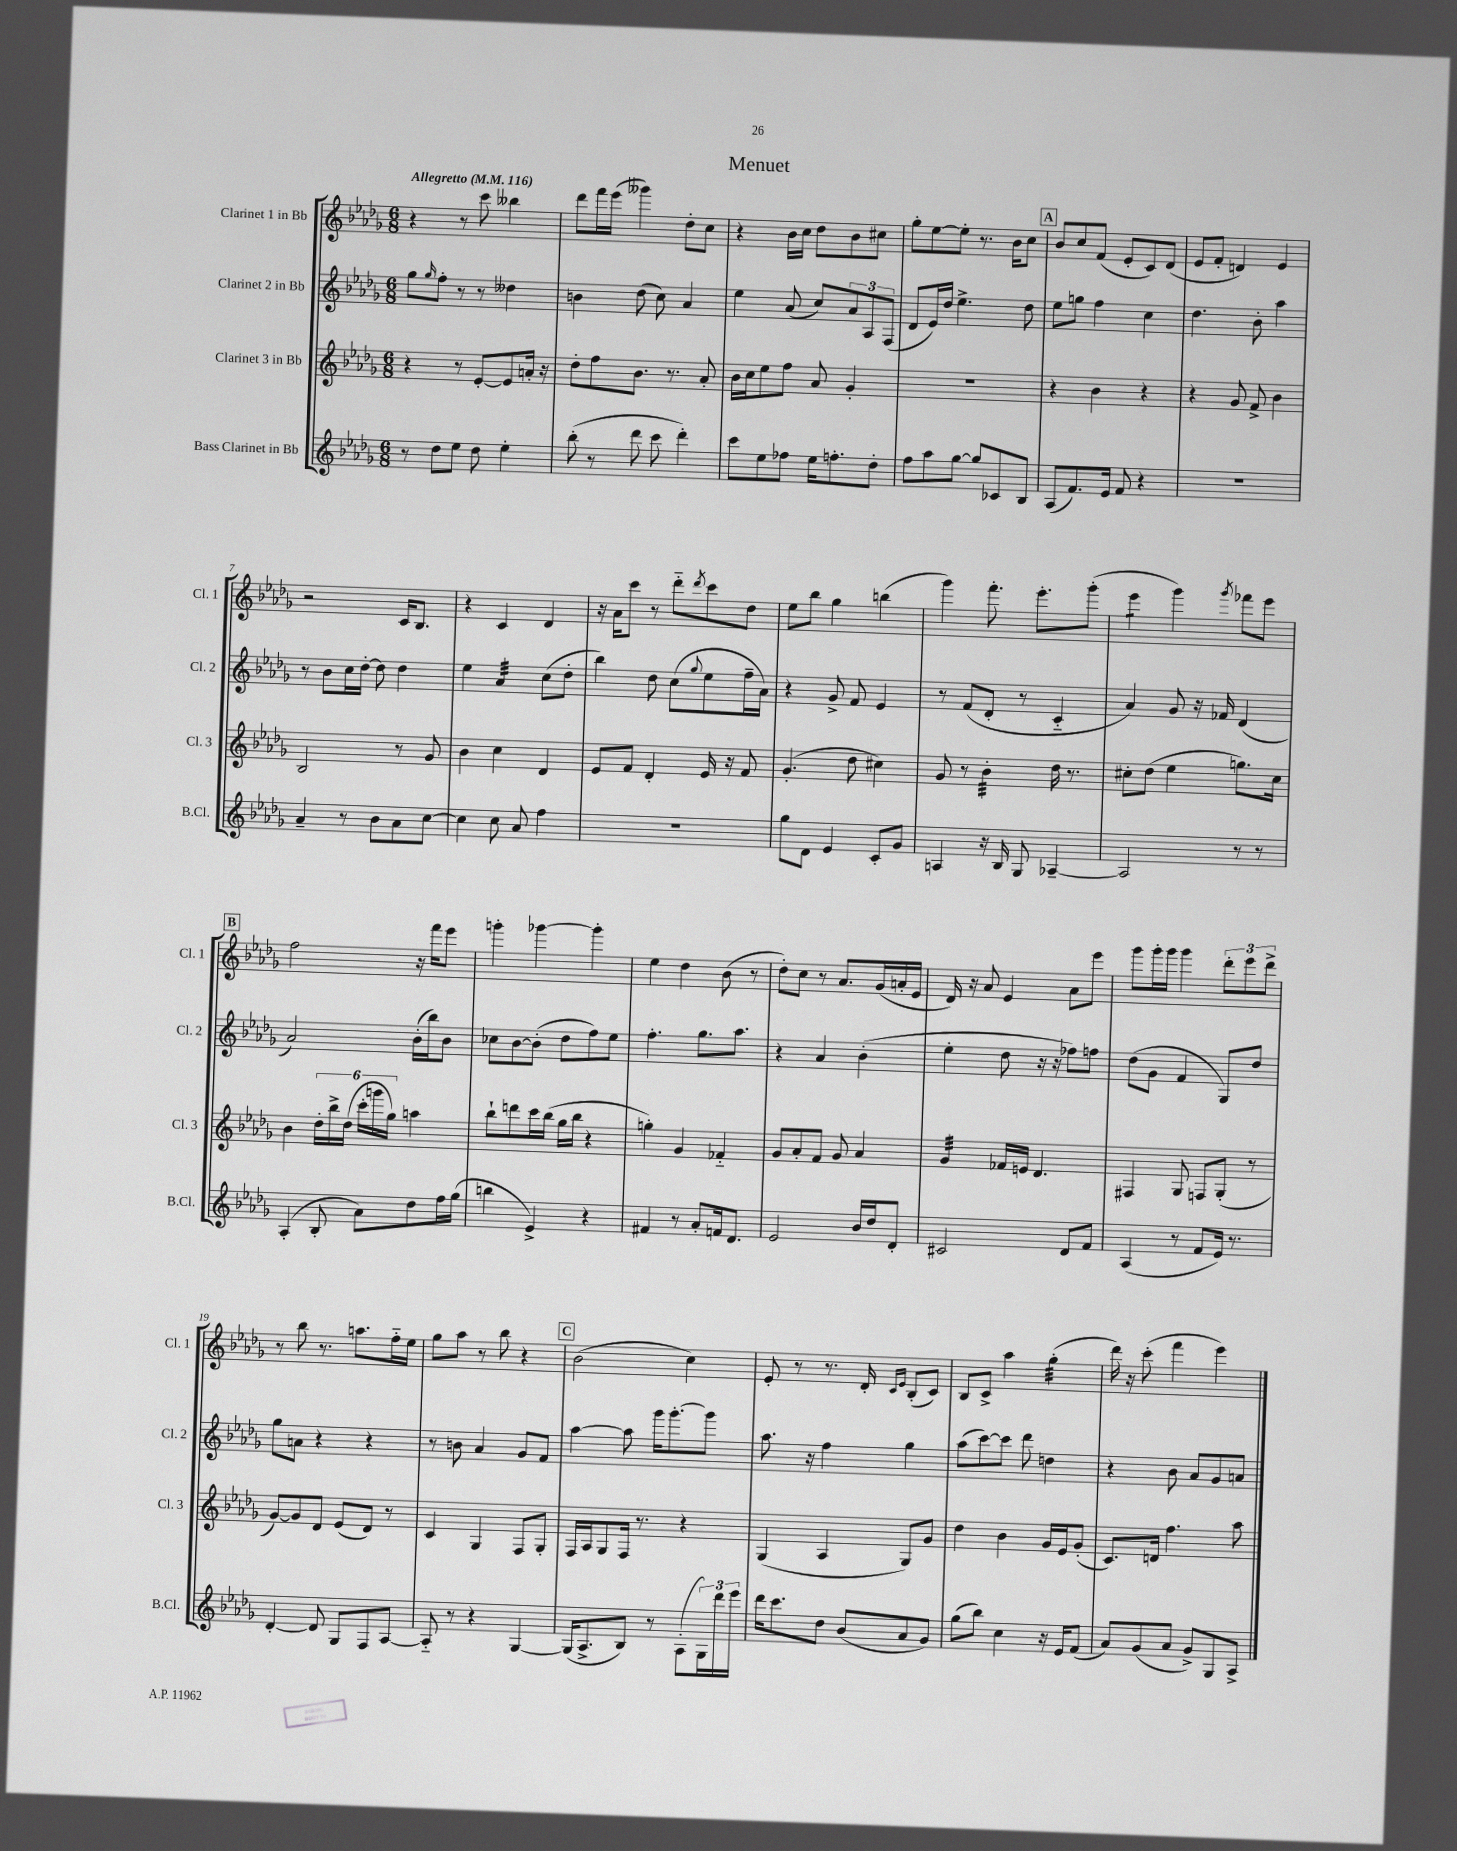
\header { title = "Menuet" }
<<
\new StaffGroup <<
\new Staff = "s0" \with { instrumentName = "Clarinet 1 in Bb" shortInstrumentName = "Cl. 1" } {
    \clef treble \key des \major \numericTimeSignature \time 6/8 \tempo "Allegretto" 4 = 116
    r4 r8 c'''8 beses''4 |
    des'''8 f'''16 ees'''16( geses'''4) des''8-. c''8 |
    r4 bes'16 c''16 des''8 bes'8 cis''8 |
    ges''8-. ees''8~ ees''8-. r8. bes'16 c''8 |
    \mark \markup { \box "A" } bes'8 c''8 f'8( ees'8-. c'8) des'8( |
    ees'8 f'8-. d'4) ees'4 |
    r2 c'16 bes8. |
    r4 c'4 des'4 |
    r16 aes'16 c'''8 r8 des'''8-_ \acciaccatura { des'''8 } c'''8 des''8 |
    ees''8 bes''8 ges''4 b''4( |
    ges'''4) f'''8.-. ees'''8.-. ges'''8-.( |
    ees'''4:8 ges'''4) \acciaccatura { ges'''8 } fes'''8 ees'''8 |
    \mark \markup { \box "B" } f''2 r16 f'''16 ees'''8 |
    g'''4-. ges'''4~ ges'''4-. |
    ees''4 des''4 bes'8( r8 |
    des''8-.) c''8 r8 aes'8. ges'16( a'16-. ees'16 |
    des'16) r16 aes'8 ees'4 aes'8 ees'''8 |
    ges'''8 ges'''16-. ges'''16 ges'''4 \tuplet 3/2 { des'''8-. ees'''8 des'''8-> } |
    r8 bes''8 r8. a''8. f''16-_ ees''16 |
    ges''8 aes''8 r8 bes''8 r4 |
    \mark \markup { \box "C" } bes'2( c''4) |
    ees'8-. r8 r8. des'16-. \grace { c'16 ees'16 } bes8-.( c'8) |
    bes8 c'8-> aes''4 ges''4:32-.( |
    des'''16) r16 c'''8-.( f'''4 ees'''4) \bar "|." |
}
\new Staff = "s1" \with { instrumentName = "Clarinet 2 in Bb" shortInstrumentName = "Cl. 2" } {
    \clef treble \key des \major \numericTimeSignature \time 6/8
    ges''8 \grace { ges''16 } f''8-. r8 r8 deses''4 |
    b'4 des''8( c''8) aes'4 |
    ees''4 aes'8( c''8) \tuplet 3/2 { aes'8 aes8 f8( } |
    des'8 ees'16) des''16 ees''4.-> des''8 |
    \mark \markup { \box "A" } ees''8 g''8 f''4 c''4 |
    des''4. bes'8-. aes''4 |
    r8 bes'8 c''16 des''16~-. des''8 des''4 |
    ees''4 aes'4:32 c''8( des''8-. |
    bes''4) des''8 c''8( \appoggiatura { ges''8 } ees''8 f''16-- aes'16) |
    r4 ges'8-> f'8 ees'4 |
    r8 f'8( des'8-. r8 c'4-_ |
    aes'4) ges'8 r16 fes'16 des'4( |
    \mark \markup { \box "B" } aes'2) bes'16-.( bes''16) bes'8 |
    ces''8 bes'8~ bes'8-.( des''8 f''8) ees''8 |
    f''4.-. ges''8. aes''8. |
    r4 aes'4 bes'4-.( |
    ees''4-. des''8 r16 r16 fes''8) f''8 |
    des''8( ges'8 f'4 ges8) des''8 |
    ges''8 a'8 r4 r4 |
    r8 b'8 aes'4 ges'8 f'8 |
    \mark \markup { \box "C" } aes''4~ aes''8 ges'''16 ges'''8.~-. ges'''8 |
    aes''8. r16 f''4 ges''4 |
    aes''8( c'''8~) c'''8 des'''8 d''4 |
    r4 bes'8 aes'8 ges'8 a'8 \bar "|." |
}
\new Staff = "s2" \with { instrumentName = "Clarinet 3 in Bb" shortInstrumentName = "Cl. 3" } {
    \clef treble \key des \major \numericTimeSignature \time 6/8
    r4 r8 ees'8~-. ees'8 a'16-. r16 |
    des''8-. f''8 bes'8. r8. aes'8-. |
    bes'16 c''16 ees''8 f''8 aes'8 ges'4-. |
    R2. |
    \mark \markup { \box "A" } r4 bes'4 r4 |
    r4 ges'8 f'8-> bes'4 |
    bes2 r8 ges'8 |
    bes'4 c''4 des'4 |
    ees'8 f'8 des'4-. ees'16 r16 f'8 |
    ges'4.-.( des''8 cis''4) |
    ges'8 r8 bes'4:32-. des''16 r8. |
    cis''8-. des''8( ees''4 g''8.) cis''16 |
    \mark \markup { \box "B" } bes'4 \tuplet 6/4 { des''16-. bes''16-> des''16( c'''16-. g'''16 ges''16) } a''4 |
    bes''8-! d'''8 c'''16 bes''16( ges''16 bes''16 r4 |
    g''4-.) ges'4 fes'4-_ |
    ges'8 aes'8-. f'8 ges'8 aes'4 |
    ges'4:32 fes'16 e'16 des'4. |
    fis4 ges8 f8 ges8-.( r8 |
    ges'8~) ges'8 des'8 ees'8( des'8) r8 |
    c'4 ges4 f8 ges8-. |
    \mark \markup { \box "C" } f16 aes16 ges8 f16 r8. r4 |
    ges4( aes4 ges8) ges'8 |
    des''4 bes'4 ges'16 ees'16 ges'8-.( |
    c'8.) d'16 f''4. aes''8 \bar "|." |
}
\new Staff = "s3" \with { instrumentName = "Bass Clarinet in Bb" shortInstrumentName = "B.Cl." } {
    \clef treble \key des \major \numericTimeSignature \time 6/8
    r8 des''8 ees''8 des''8 ees''4-. |
    bes''8-.( r8 des'''8 c'''8 des'''4-.) |
    c'''8 ees''8 fes''8 ees''16 f''8.-. des''8-. |
    f''8 aes''8 ges''8~ ges''8 ces'8 bes8 |
    \mark \markup { \box "A" } aes8( f'8.) ees'16 f'8 r4 |
    R2. |
    aes'4-- r8 bes'8 aes'8 c''8~ |
    c''4 c''8 aes'8 f''4 |
    R2. |
    ges''8 des'8 ees'4 c'8-. ges'8 |
    a4 r16 bes16 ges8 aes4~-- |
    aes2 r8 r8 |
    \mark \markup { \box "B" } aes4-.( bes8-. aes'8) des''8 f''16 ges''16( |
    b''4 ees'4->) r4 |
    fis'4 r8 aes'8-. f'16 des'8. |
    ees'2 bes'16 des''16 des'8-. |
    cis'2 des'8 f'8 |
    aes4( r8 f'8 ees'16) r8. |
    des'4~-. des'8 ges8 f8 aes8~ |
    aes8-_ r8 r4 ges4~ |
    \mark \markup { \box "C" } ges16( aes8.-> bes8) r8 aes8-.( \tuplet 3/2 { ges16) des'''16 ees'''16 } |
    des'''16 c'''8. des''8 bes'8( aes'8 ges'8) |
    ges''8( bes''8) c''4 r16 ees'16 f'8( |
    aes'8) ges'8( aes'8 ges'8->) ges8 aes8-> \bar "|." |
}
>>
>>
